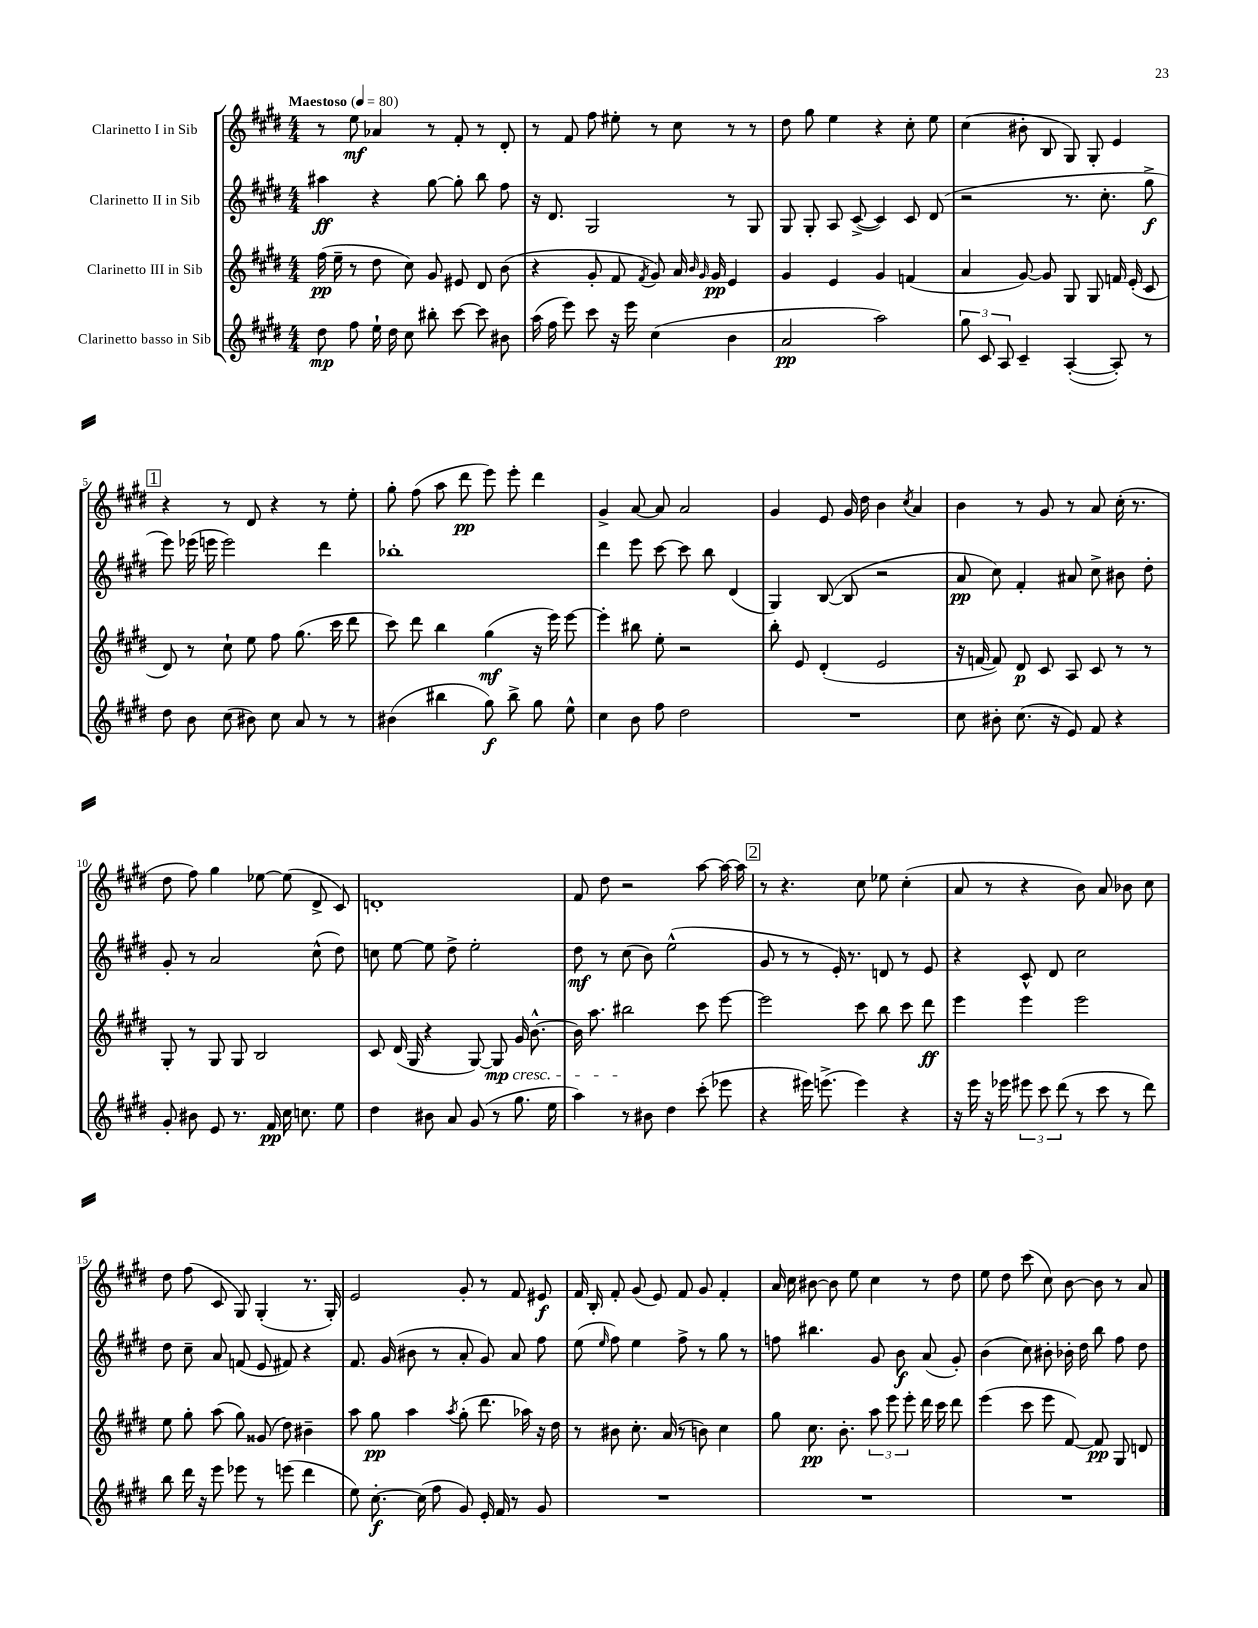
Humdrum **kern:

**kern	**kern	**kern	**kern
*staff4	*staff3	*staff2	*staff1
*clefG2	*clefG2	*clefG2	*clefG2
*k[f#c#g#d#]	*k[f#c#g#d#]	*k[f#c#g#d#]	*k[f#c#g#d#]
*M4/4	*M4/4	*M4/4	*M4/4
*MM80	*MM80	*MM80	*MM80
8dd#	(16ff#	4aa#	8r
.	16ee~	.	.
8ff#	8r	.	8ee
16ee`	8dd#	4r	4a-
16dd#	.	.	.
8cc#	8cc#)	.	.
8bb#'	8g#	[8gg#	8r
[8ccc#	8e#	8gg#']	8f#'
8ccc#]	8d#	8bb	8r
8b#	(8b	8ff#	8d#'
=	=	=	=
(16aa	4r	16r	8r
16ff#	.	8.d#	.
8eee)	.	.	8f#
8ccc#	8g#'	2G#	8ff#
16r	8f#	.	8ee#'
16eee	.	.	.
.	8qf#	.	.
(4cc#	8g#)	.	8r
.	16a	.	8cc#
.	16qqb	.	.
.	16qqg#	.	.
.	16g#	.	.
4b	4e	8r	8r
.	.	8G#	8r
=	=	=	=
2a	4g#	8G#	8dd#
.	.	8G#'	8gg#
.	4e	8A	4ee
.	.	([8c#^	.
2aa)	4g#	4c#])	4r
.	(4f	8c#	8cc#'
.	.	(8d#	8ee
=	=	=	=
12gg#	4a	2r	(4cc#
12c#	.	.	.
12A	.	.	.
4c#~	[8g#)	.	8b#'
.	8g#]	.	8B
([4A'	8G#	8.r	8G#)
.	8G#	.	8G#'
.	.	8.cc#'	.
8A'])	16f	.	4e
.	(16e'	.	.
8r	8c#	8gg#^	.
=	=	=	=
8dd#	8d#)	8eee)	4r
8b	8r	(16eee-	.
.	.	16eee	.
(8cc#	8cc#`	2eee)	8r
8b#)	8ee	.	8d#
8cc#	8ff#	.	4r
8a	(8.gg#	.	.
8r	.	4ddd#	8r
.	16ccc#	.	.
8r	8ddd#	.	8ee'
=	=	=	=
(4b#	8ccc#)	1bb-'	8gg#'
.	8ddd#	.	(8ff#
4bb#	4bb	.	8aa
.	.	.	8ddd#
8gg#)	(4gg#	.	8eee)
8bb#^	.	.	8eee'
8gg#	16r	.	4ddd#
.	16eee)	.	.
8ee^^	[8eee	.	.
=	=	=	=
4cc#	4eee']	4ddd#	4g#^
8b	8bb#	8eee	[8a
8ff#	8ee'	[8ccc#	8a]
2dd#	2r	8ccc#]	2a
.	.	8bb	.
.	.	(4d#	.
=	=	=	=
1r	8bb'	4G#)	4g#
.	8e	.	.
.	(4d#'	([8B	8e
.	.	8B]	16g#
.	.	.	16dd#
.	2e	2r	4b
.	.	.	8qcc#
.	.	.	4a
=	=	=	=
8cc#	16r	8a	4b
.	[16f	.	.
8b#'	8f])	8cc#)	.
(8.cc#	8d#	4f#'	8r
.	8c#	.	8g#
16r	.	.	.
8e)	8A	8a#	8r
8f#	8c#	8cc#^	8a
4r	8r	8b#	(16cc#'
.	.	.	8.r
.	8r	8dd#'	.
=	=	=	=
8g#'	8G#'	8g#'	8dd#
8b#	8r	8r	8ff#)
8e	8G#	2a	4gg#
8.r	8G#	.	.
.	2B	.	[8ee-
16f#	.	.	.
16cc#	.	.	(8ee-]
8.cc	.	.	.
.	.	(8cc#^^	8d#^
8ee	.	8dd#)	8c#)
=	=	=	=
4dd#	8c#	8cc	1d'
.	(16d#	[8ee	.
.	16G#	.	.
8b#	4r	8ee]	.
8a	.	8dd#^	.
(8g#	[8G#)	2ee'	.
8r	8G#]	.	.
8.gg#	16g#	.	.
.	[8.b^^	.	.
16ee	.	.	.
=	=	=	=
4aa)	16b]	8dd#	8f#
.	8.aa	.	.
.	.	8r	8dd#
8r	2bb#	(8cc#	2r
8b#	.	8b)	.
4dd#	.	(2ee^^	.
(8ccc#'	8ccc#	.	[8aa
8eee-	[8eee	.	16aa_
.	.	.	16aa]
=	=	=	=
4r	2eee]	8g#	8r
.	.	8r	4.r
16eee#)	.	8r	.
(8.eee^	.	.	.
.	.	16e')	.
.	.	8.r	.
4eee)	8ccc#	.	8cc#
.	8bb	8d	8ee-
4r	8ccc#	8r	(4cc#'
.	8ddd#	8e	.
=	=	=	=
16r	4eee	4r	8a
16eee	.	.	.
16r	.	.	8r
16eee-	.	.	.
12eee#	4eee	8c#^^	4r
12ccc#	.	.	.
.	.	8d#	.
(12ddd#	.	.	.
8r	2eee	2cc#	8b)
8ccc#	.	.	8a
8r	.	.	8b-
8ddd#)	.	.	8cc#
=	=	=	=
8bb	8ee	8dd#	8dd#
16ddd#	8gg#'	8cc#~	(8ff#
16r	.	.	.
8eee	(8aa	8a	8c#
8eee-	8gg#)	(8f	8G#)
8r	(8g##	8e	(4G#'
(8eee	8dd#)	8f#)	.
4ddd#	4b#~	4r	8.r
.	.	.	16G#')
=	=	=	=
8ee)	8aa	8.f#	2e
[8.cc#'	8gg#	.	.
.	.	(16g#	.
.	4aa	8b#	.
(16cc#]	.	.	.
8ff#	.	8r	.
.	8qaa	.	.
8g#)	(8gg#'	8a'	8g#'
16e'	8.ddd#	8g#)	8r
16f#	.	.	.
8r	.	8a	8f#
.	16aa-)	.	.
8g#	16r	8ff#	8e#
.	16dd#	.	.
=	=	=	=
1r	8r	(8ee	16f#
.	.	.	16B'
.	.	16qqee	.
.	8b#	8ff#)	8f#'
.	8.cc#'	4ee	(8g#
.	.	.	8e)
.	(16a	.	.
.	8r	8ff#^	8f#
.	8b)	8r	8g#
.	4cc#	8gg#	4f#'
.	.	8r	.
=	=	=	=
1r	8gg#	8ff	16a
.	.	.	16cc#
.	8.cc#	4.bb#	[8b#
.	.	.	8b#]
.	8.b'	.	.
.	.	.	8ee
.	12aa	8g#	4cc#
.	12eee	.	.
.	.	8b	.
.	12eee'	.	.
.	16ddd#	(8a	8r
.	16ccc#	.	.
.	8ddd#	8g#')	8dd#
=	=	=	=
1r	(4eee	(4b	8ee
.	.	.	8dd#
.	8ccc#	8cc#)	(8ccc#
.	8eee	8b#'	8cc#)
.	[8f#)	16b-'	[8b
.	.	16dd#	.
.	8f#]	8bb	8b]
.	8G#	8ff#	8r
.	8d	8dd#	8a
==	==	==	==
*-	*-	*-	*-
